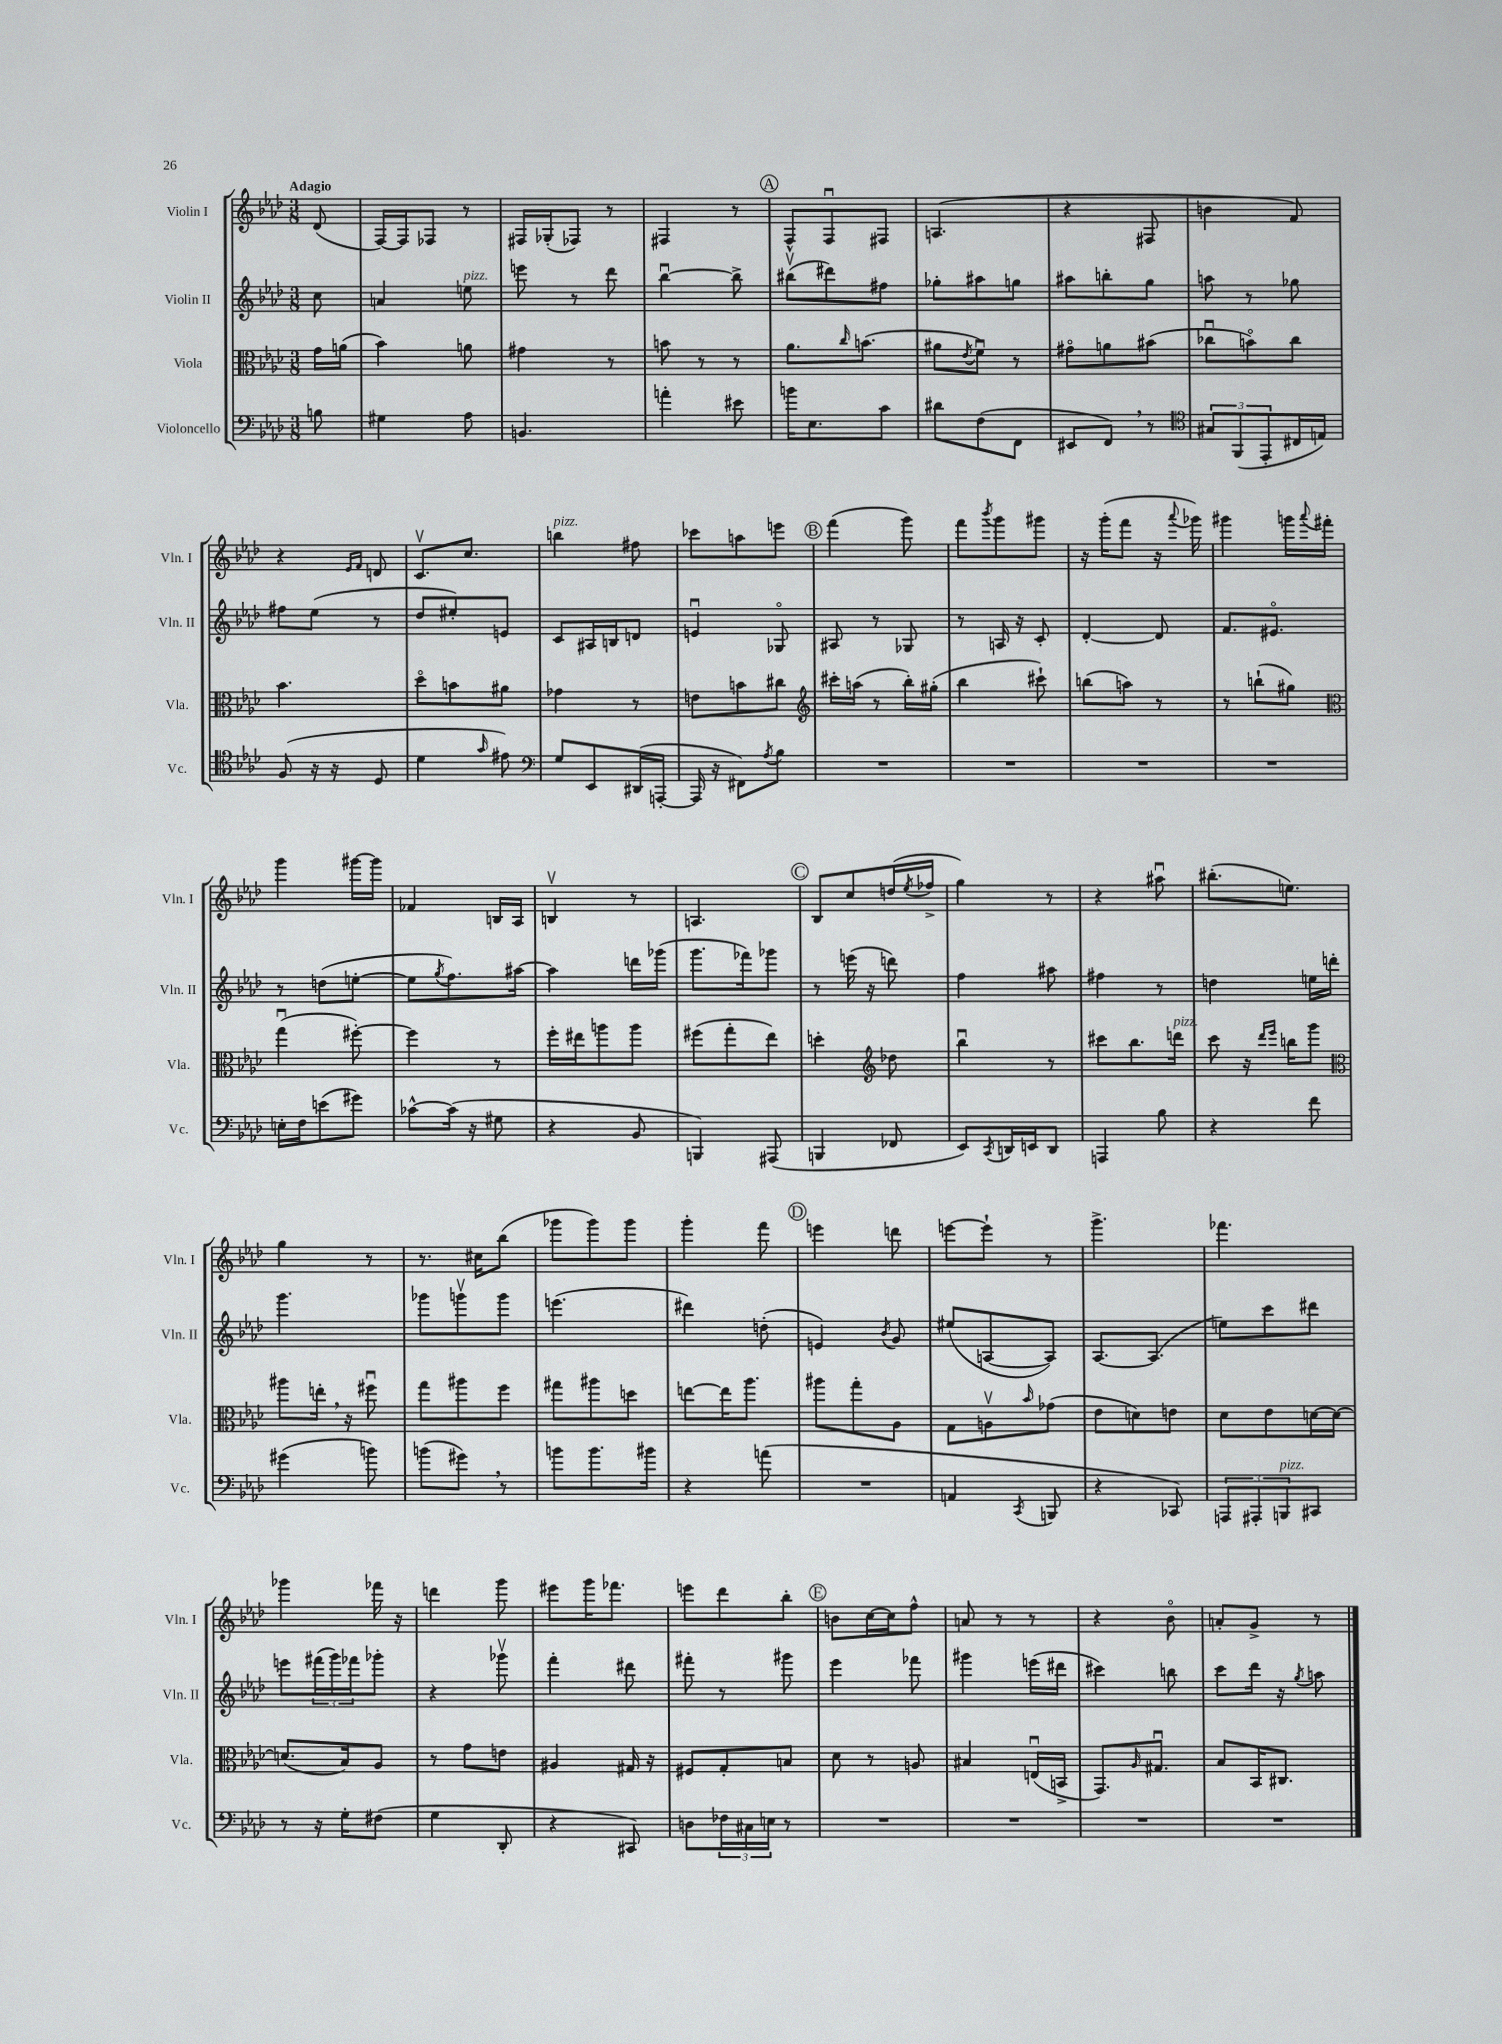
<<
\new StaffGroup <<
\new Staff = "s0" \with { instrumentName = "Violin I" shortInstrumentName = "Vln. I" } {
    \clef treble \key aes \major \numericTimeSignature \time 3/8 \partial 8 \tempo "Adagio"
    des'8( |
    f16~) f16 fes8 r8 |
    fis16 ges16-.( fes8) r8 |
    fis4 r8 |
    \mark \markup { \circle "A" } f8-^ f8\downbow fis8 |
    a4.( |
    r4 fis8 |
    b'4 f'8) |
    r4 \grace { ees'16 f'16 } d'8 |
    c'8.\upbow c''8. |
    b''4^\markup { \italic "pizz." } fis''8 |
    ces'''8 a''8 e'''8 |
    \mark \markup { \circle "B" } f'''4( g'''8) |
    f'''8 \acciaccatura { bes'''8 } g'''8 gis'''8 |
    r16 g'''16-.( f'''8 r16 \appoggiatura { aes'''8 } ges'''16) |
    gis'''4 g'''16 \appoggiatura { aes'''8 } fis'''16-. |
    g'''4 gis'''16~ gis'''16 |
    fes'4 b16 aes16 |
    b4\upbow r8 |
    a4. |
    \mark \markup { \circle "C" } bes8 c''8 d''16( \acciaccatura { ees''8 } fes''16-> |
    g''4) r8 |
    r4 ais''8\downbow |
    bis''8.-.( e''8.) |
    g''4 r8 |
    r8. cis''16 bes''8( |
    ges'''8 ges'''8) ges'''8 |
    g'''4-. f'''8 |
    \mark \markup { \circle "D" } e'''4 d'''8 |
    e'''8~ e'''8-! r8 |
    g'''4.-> |
    fes'''4. |
    ges'''4 fes'''16 r16 |
    d'''4 g'''8 |
    eis'''8 g'''16 fes'''8. |
    e'''8 des'''8 bes''8-. |
    \mark \markup { \circle "E" } b'8 c''16~ c''16 f''8-^ |
    a'8 r8 r8 |
    r4 bes'8\flageolet |
    a'8-. g'8-> r8 \bar "|." |
}
\new Staff = "s1" \with { instrumentName = "Violin II" shortInstrumentName = "Vln. II" } {
    \clef treble \key aes \major \numericTimeSignature \time 3/8 \partial 8
    c''8 |
    a'4 e''8^\markup { \italic "pizz." } |
    e'''8 r8 des'''8 |
    bes''4~\downbow bes''8-> |
    \mark \markup { \circle "A" } bis''8\upbow( dis'''8) fis''8 |
    ges''8-. ais''8 g''8 |
    ais''8 b''8-. g''8 |
    a''8 r8 ges''8 |
    fis''8 ees''8( r8 |
    des''8 eis''8-.) e'8 |
    c'8 ais16 b16 d'8 |
    e'4\downbow ges8\flageolet |
    \mark \markup { \circle "B" } ais8 r8 ges8 |
    r8 a16 r16 c'8-. |
    des'4~-. des'8 |
    f'8. eis'8.\flageolet |
    r8 d''8( e''8~-. |
    e''8 \acciaccatura { g''8 } f''8.) ais''16~ |
    ais''4 d'''16 ges'''16( |
    g'''8. fes'''16) ges'''8 |
    \mark \markup { \circle "C" } r8 e'''16( r16 d'''8) |
    f''4 ais''8 |
    fis''4 r8 |
    d''4 e''16 d'''16-. |
    g'''4. |
    ges'''8 g'''8\upbow g'''8 |
    e'''4.( |
    dis'''4) d''8-.( |
    \mark \markup { \circle "D" } e'4) \acciaccatura { bes'8 } g'8 |
    eis''8( a8~ a8) |
    aes8.~ aes8.( |
    e''8) c'''8 dis'''8 |
    e'''8 \tuplet 3/2 { fis'''16( g'''16) fes'''16 } ges'''8-. |
    r4 ges'''8\upbow |
    f'''4-. dis'''8 |
    fis'''8-. r8 gis'''8 |
    \mark \markup { \circle "E" } ees'''4 fes'''8 |
    gis'''4 e'''16( dis'''16 |
    cis'''4) b''8 |
    c'''8 des'''16 r16 \acciaccatura { g''8 } a''8 \bar "|." |
}
\new Staff = "s2" \with { instrumentName = "Viola" shortInstrumentName = "Vla." } {
    \clef alto \key aes \major \numericTimeSignature \time 3/8 \partial 8
    g'16 a'16( |
    bes'4) a'8 |
    gis'4 r8 |
    b'8 r8 r8 |
    \mark \markup { \circle "A" } aes'8. \grace { c''16 } b'8.( |
    ais'8 \acciaccatura { ees'8 } f'8\downbow) r8 |
    gis'8\flageolet a'8 bis'8( |
    ces''8\downbow b'8\flageolet) ces''8 |
    bes'4. |
    des''8\flageolet b'8 ais'8 |
    ges'4 r8 |
    e'8 b'8 cis''8 |
    \mark \markup { \circle "B" } \clef treble cis'''16-. a''16( r8 bes''16-.) gis''16-.( |
    bes''4 cis'''8-!) |
    b''8( a''8) r8 |
    r8 b''8-!( gis''8) |
    \clef alto g''4\downbow( fis''8~-.) |
    fis''4 r8 |
    f''16-. eis''16 a''8 a''8 |
    fis''8( g''8-. ees''8) |
    \mark \markup { \circle "C" } d''4-. \clef treble des''8 |
    bes''4\downbow r8 |
    cis'''8 bes''8. d'''16^\markup { \italic "pizz." } |
    c'''8 r16 \grace { des'''16 ees'''16 } b''16 g'''8 |
    \clef alto ais''8 e''16-. \breathe r16 fis''8\downbow |
    g''8 ais''8 f''8 |
    gis''8 ais''8 d''8 |
    e''8~ e''16 aes''8. |
    \mark \markup { \circle "D" } ais''8 g''8-. aes8 |
    g8 a8\upbow \grace { bes'16 } ges'8( |
    ees'8 d'8) e'8 |
    des'8 ees'8 d'16~ d'16~ |
    d'8.( bes16) aes8 |
    r8 g'8 e'8 |
    ais4 gis16 r16 |
    fis8 g8-. b8 |
    \mark \markup { \circle "E" } des'8 r8 a8 |
    bis4 e16\downbow( b,16-> |
    g,8.) \grace { aes16 } gis8.\downbow |
    bes8 bes,16 cis8. \bar "|." |
}
\new Staff = "s3" \with { instrumentName = "Violoncello" shortInstrumentName = "Vc." } {
    \clef bass \key aes \major \numericTimeSignature \time 3/8 \partial 8
    b8 |
    gis4 aes8 |
    b,4. |
    a'4-. eis'8 |
    \mark \markup { \circle "A" } b'16 ees8. c'8 |
    dis'8 f8( f,8 |
    eis,8 f,8) \breathe r8 |
    \clef tenor \tuplet 3/2 { gis8 f,8( ees,8-. } cis16 e16) |
    f8( r16 r16 des8 |
    des'4 \grace { g'16 } eis'8) |
    \clef bass g8 ees,8 dis,16( a,,16~-. |
    a,,16 r16 fis,8) \acciaccatura { aes8 } bes8 |
    \mark \markup { \circle "B" } R4. |
    R4. |
    R4. |
    R4. |
    e16-. f16 e'8( gis'8) |
    ces'8~-^ ces'16( r16 gis8 |
    r4 bes,8 |
    b,,4) ais,,8( |
    \mark \markup { \circle "C" } b,,4 fes,8 |
    ees,8) \acciaccatura { c,8 } d,16 e,16 d,8 |
    a,,4 bes8 |
    r4 f'8 |
    gis'4( b'8) |
    b'8( gis'8) \breathe r8 |
    b'8 b'8. bis'16 |
    r4 a'8( |
    \mark \markup { \circle "D" } R4. |
    a,4 \acciaccatura { c,8 } b,,8 |
    r4 ces,8) |
    \tuplet 3/2 { a,,8 ais,,8-. b,,8^\markup { \italic "pizz." } } cis,8 |
    r8 r16 g16-. fis8( |
    g4 des,8-. |
    r4 cis,8) |
    d8 \tuplet 3/2 { fes16 cis16 e16 } r8 |
    \mark \markup { \circle "E" } R4. |
    R4. |
    R4. |
    R4. \bar "|." |
}
>>
>>
\layout { \context { \Score \remove "Bar_number_engraver" } }
